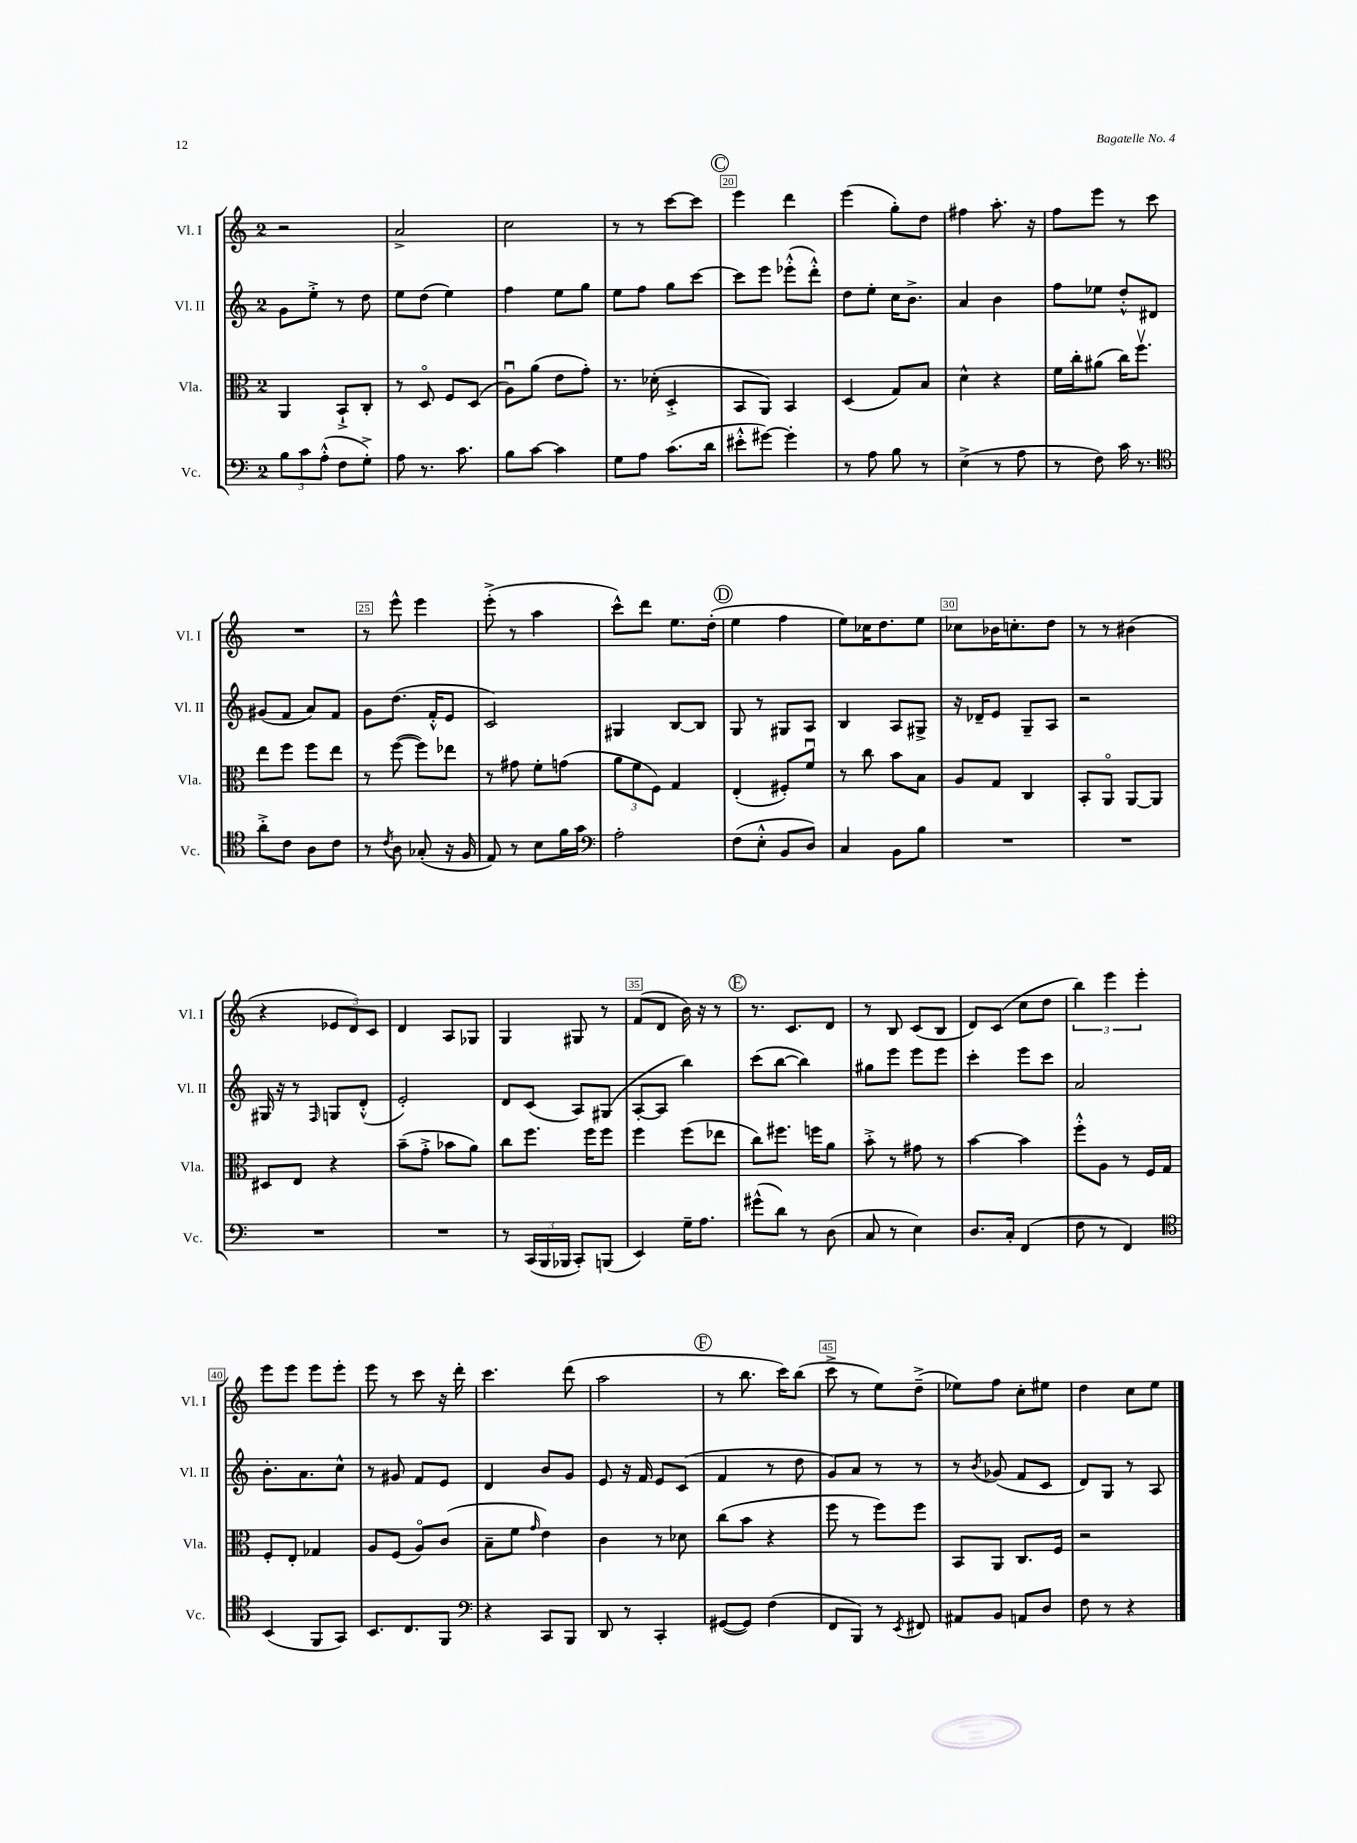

**kern	**kern	**kern	**kern
*staff4	*staff3	*staff2	*staff1
*clefF4	*clefC3	*clefG2	*clefG2
*k[]	*k[]	*k[]	*k[]
*M2/4	*M2/4	*M2/4	*M2/4
12B	4AA	8g	2r
12c	.	.	.
.	.	8ee'^	.
(12A'^^	.	.	.
8F	8BB`^	8r	.
8G'^)	8C'	8dd	.
=	=	=	=
8A	8r	8ee	2a^
8.r	8Do	(8dd	.
.	8F	4ee)	.
8.c	.	.	.
.	(8D	.	.
=	=	=	=
8B	8Au)	4ff	2cc
[8c	(8a	.	.
4c]	8e	8ee	.
.	8g')	8gg	.
=	=	=	=
8G	8.r	8ee	8r
8A	.	8ff	8r
.	(16d-'	.	.
(8.c	4D'^	8gg	[8ccc
.	.	[8ccc	8ccc]
16d	.	.	.
=	=	=	=
8e#'^^	8BB	8ccc]	4eee
[8g#)	8AA)	8eee	.
4g#']	4BB	(8eee-'^^	4ddd
.	.	8ddd'^^)	.
=	=	=	=
8r	(4D	8dd	(4eee
8A	.	8ee'	.
8B	8G)	16cc	8gg')
.	.	8.b^	.
8r	8B	.	8dd
=	=	=	=
(4E^	4d^^	4a	4ff#
8r	4r	4b	8.aa'
8A	.	.	.
.	.	.	16r
=	=	=	=
8r	16f	8ff	8ff
.	16cc'	.	.
8F)	(8a#	8ee-	8eee
16c	16cc)	8dd'^^	8r
8.r	8.ffv	.	.
.	.	8d#	8ccc
=	=	=	=
*clefC4	*	*	*
8a'^	8ee	(8g#	2r
8c	8ff	8f	.
8A	8ff	8a)	.
8c	8ee	8f	.
=	=	=	=
8r	8r	8g	8r
8qc	.	.	.
8A	([8ff	(8.dd	8eee^^
(8G-'	8ff])	.	4eee
.	.	16f'^^	.
16r	8ee-	8e	.
16F	.	.	.
=	=	=	=
8E)	8r	2c)	(8eee'^
8r	8g#	.	8r
8B	8f'	.	4aa
16f	(8g	.	.
16g	.	.	.
=	=	=	=
*clefF4	*	*	*
2A'	12a	4G#	8ccc^^)
.	12f	.	.
.	.	.	8ddd
.	12F)	.	.
.	4G	[8B	8.ee
.	.	8B]	.
.	.	.	(16dd'
=	=	=	=
(8F	(4E'	8G	4ee
8E'^^	.	8r	.
8BB	8F#')	8G#	4ff
8D)	8fu	8A	.
=	=	=	=
4C	8r	4B	8ee)
.	8cc	.	16cc-
.	.	.	8.dd
8BB	8b	8A	.
8B	8B	8G#^	8ee
=	=	=	=
2r	8A	16r	8cc-
.	.	16d-~	.
.	8G	8e	16b-
.	.	.	8.cc'
.	4C	8G~	.
.	.	8A	8dd
=	=	=	=
2r	8BB'	2r	8r
.	8AAo	.	8r
.	[8AA	.	(4b#
.	8AA]	.	.
=	=	=	=
2r	8D#	16G#	4r
.	.	16r	.
.	8E	8r	.
.	.	16qqF	.
.	4r	8G	12e-
.	.	.	12d)
.	.	(8d'^^	.
.	.	.	12c
=	=	=	=
2r	(8b~	2e')	4d
.	8g'^	.	.
.	8b-	.	8A
.	8a)	.	8G-
=	=	=	=
8r	8cc	8d	4G
(24CC	8.ff	(8c	.
24BBB	.	.	.
24BBB-	.	.	.
8CC')	.	8A)	8G#
.	16ff	.	.
(8BBB	8ff	(8G#	8r
=	=	=	=
4EE)	4ff	[8A'	(8f
.	.	8A]	8d
16G~	(8ff	4bb)	16b)
8.A	.	.	16r
.	8ee-	.	8r
=	=	=	=
(8g#^^	8cc)	(8ccc	8.r
8d)	8.ff#	[8bb	.
.	.	.	8.c
8r	.	4bb])	.
.	16ff	.	.
(8D	8a	.	8d
=	=	=	=
8C	8b'^	8gg#	8r
8r	8r	8eee	8B
4E)	8g#	8eee	(8c
.	8r	8eee	8B
=	=	=	=
8.D	[4b	4ccc'	8d)
.	.	.	(8c
16C'	.	.	.
(4FF	4b]	8eee	8cc
.	.	8ccc	8dd
=	=	=	=
8F	8ff'^^	2a	6bb)
8r	8A	.	.
.	.	.	6eee
4FF)	8r	.	.
.	.	.	6eee'
.	16F	.	.
.	16G	.	.
=	=	=	=
*clefC4	*	*	*
(4BB	8F'	8.b'	8eee
.	8E'	.	8eee
.	.	8.a	.
8FF	4G-	.	8eee
8GG)	.	8cc^^	8eee'
=	=	=	=
8.BB	8A	8r	8eee
.	(8F	8g#	8r
8.C	.	.	.
.	8Ao)	8f	8ccc
8FF	(8c	8e	16r
.	.	.	16ddd'
=	=	=	=
*clefF4	*	*	*
4r	8B~	4d	4.ccc
.	8f	.	.
.	16qqg	.	.
8CC	4e)	8b	.
8BBB	.	8g	(8ddd
=	=	=	=
8DD	4c	8e	2aa
8r	.	16r	.
.	.	16f	.
4CC'	8r	8e	.
.	8d-	(8c	.
=	=	=	=
([8GG#	(8cc	4f	8r
8GG#])	8b	.	8.bb
(4F	4r	8r	.
.	.	.	16ccc)
.	.	8dd	(8bb
=	=	=	=
8FF	8ff	8g)	8ccc^
8BBB)	8r	8a	8r
8r	8ff)	8r	8ee)
8qEE	.	.	.
8FF#	8ff	8r	(8dd~^
=	=	=	=
8AA#	8BB	8r	8ee-)
.	.	8qb	.
8BB	8AA	(8g-	8ff
8AA	8.C	8f	8cc'
8D	.	8c	8ee#
.	16F	.	.
=	=	=	=
8F	2r	8d)	4dd
8r	.	8G	.
4r	.	8r	8cc
.	.	8A	8ee
==	==	==	==
*-	*-	*-	*-
